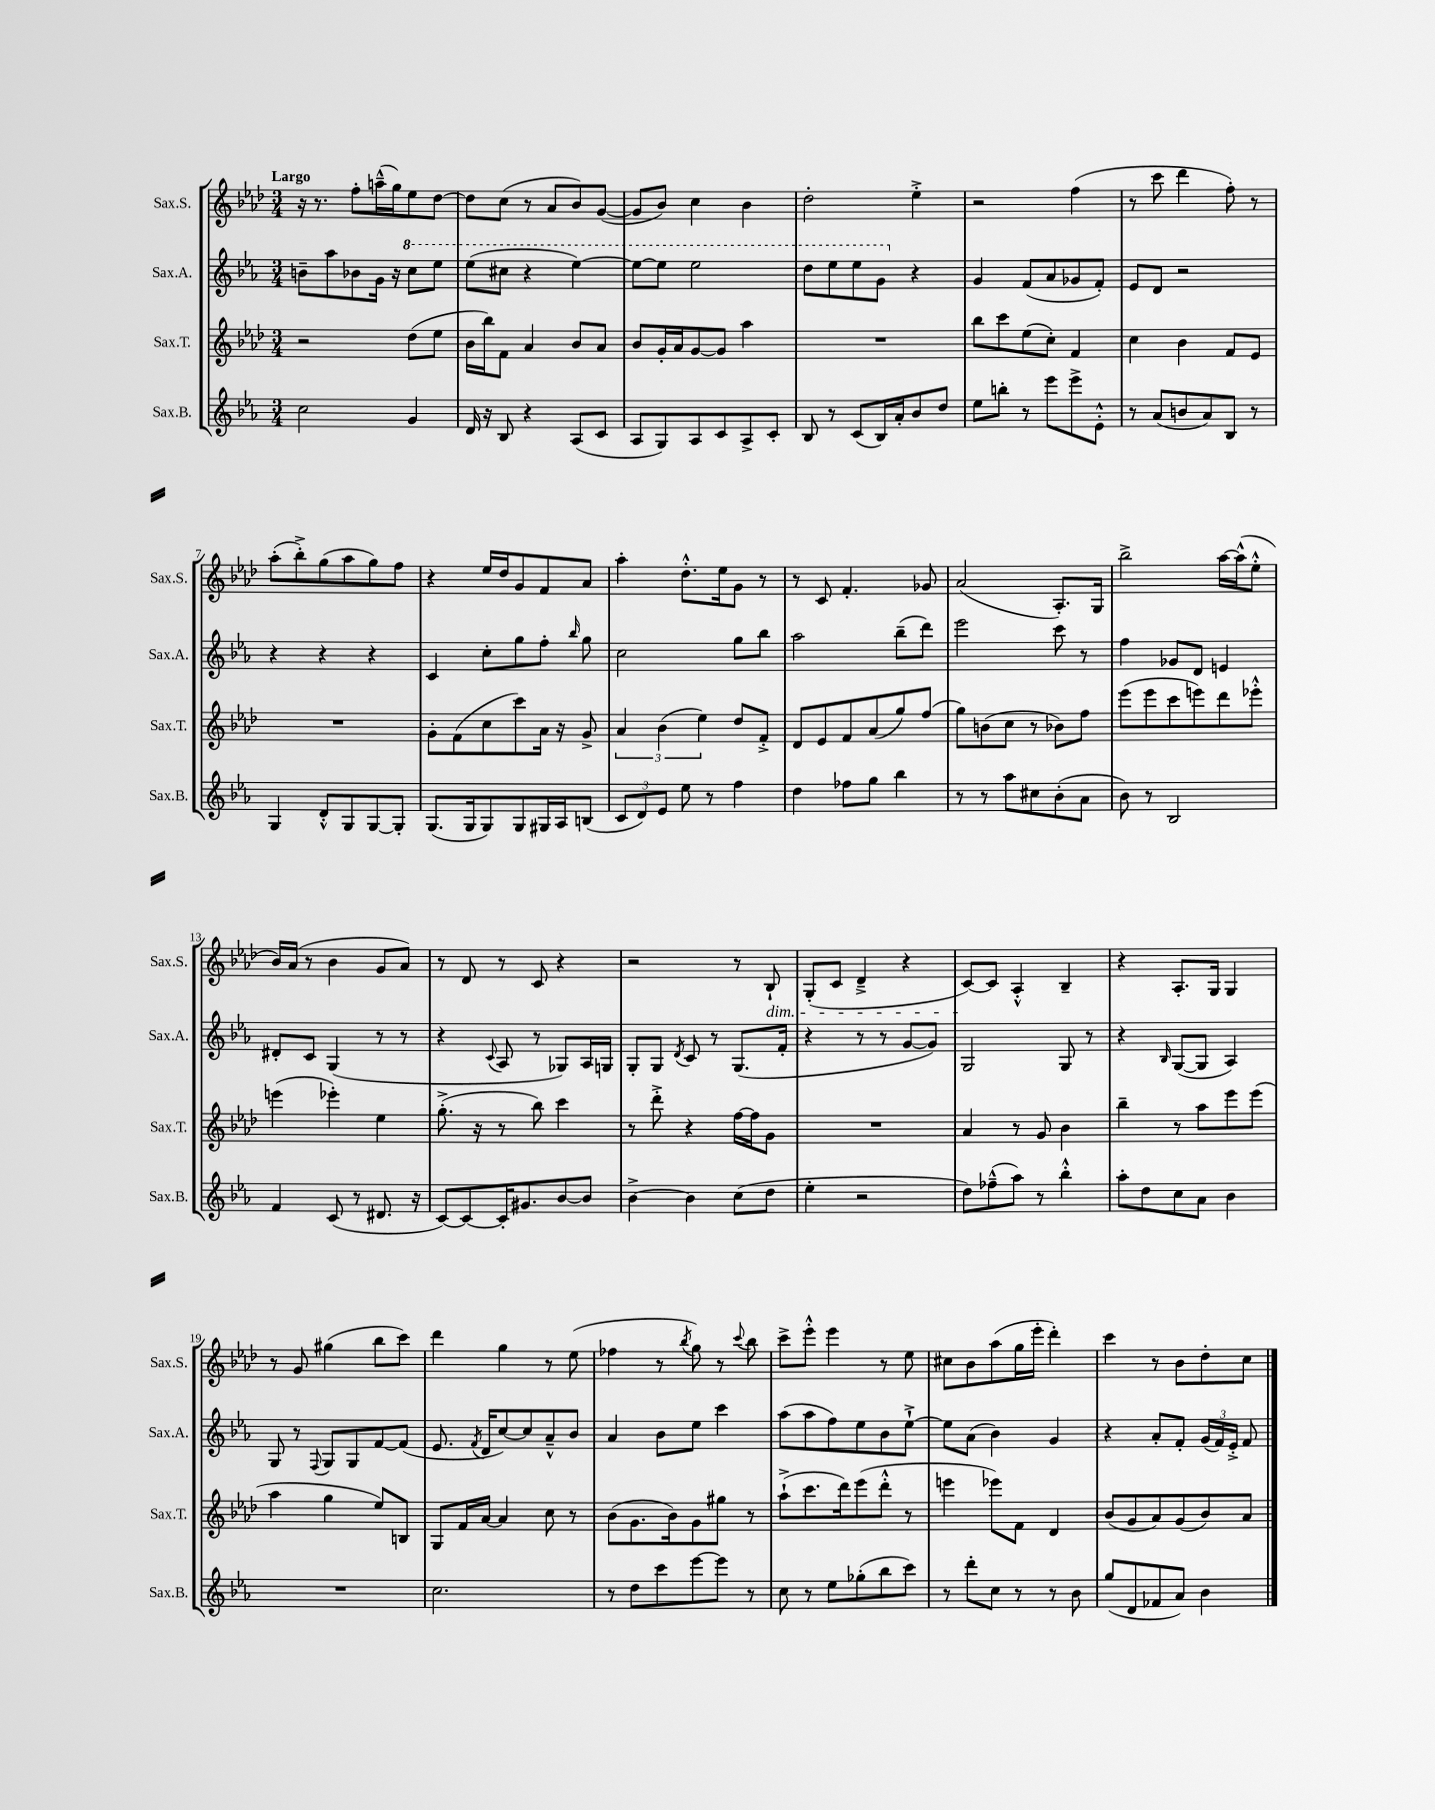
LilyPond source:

<<
\new StaffGroup <<
\new Staff = "s0" \with { instrumentName = "Sax.S." shortInstrumentName = "Sax.S." } {
    \clef treble \key aes \major \numericTimeSignature \time 3/4 \tempo "Largo"
    \autoBeamOff r16 r8. f''8[-. a''16---^( g''16) ees''8 des''8]~ |
    des''8[ c''8]( r8 aes'8[ bes'8) g'8]~( |
    g'8[ bes'8]) c''4 bes'4 |
    des''2-. ees''4-.-> |
    r2 f''4( |
    r8 c'''8 des'''4 f''8-.) r8 |
    aes''8[-.( bes''8-.->) g''8( aes''8 g''8) f''8] |
    r4 ees''16[ des''16 g'8 f'8 aes'8] |
    aes''4-. des''8.[-.-^ ees''16 g'8] r8 |
    r8 c'8 f'4.-. ges'8 |
    aes'2( aes8.[-.) g16] |
    bes''2-> aes''16[~ aes''16-^( ees''8]-.-^ |
    bes'16[) aes'16]( r8 bes'4 g'8[ aes'8]) |
    r8 des'8 r8 c'8 r4 |
    r2 r8 bes8-!\dim |
    g8[-.( c'8] des'4---> r4 |
    c'8[~\!) c'8] aes4-.-^ bes4-- |
    r4 aes8.[-. g16] g4 |
    r8 g'8 gis''4( bes''8[ c'''8]) |
    des'''4 g''4 r8 ees''8( |
    fes''4 r8 \acciaccatura { bes''8 } g''8) r8 \appoggiatura { c'''8 } bes''8 |
    c'''8[-> ees'''8]-.-^ ees'''4 r8 ees''8 |
    cis''8[ bes'8 aes''8( g''16 ees'''16]-. des'''4-.) |
    c'''4 r8 bes'8[ des''8-. c''8] \bar "|." |
}
\new Staff = "s1" \with { instrumentName = "Sax.A." shortInstrumentName = "Sax.A." } {
    \clef treble \key ees \major \numericTimeSignature \time 3/4
    \autoBeamOff b'8[-- aes''8 bes'8 g'16] r16 \ottava #1 c'''8[ ees'''8] |
    ees'''8[( cis'''8] r4 ees'''4~) |
    ees'''8[~ ees'''8] ees'''2 |
    d'''8[ ees'''8 ees'''8 g''8] \ottava #0 r4 |
    g'4 f'8[( aes'8 ges'8 f'8]-.) |
    ees'8[ d'8] r2 |
    r4 r4 r4 |
    c'4 c''8[-. g''8 f''8]-. \grace { bes''16 } g''8 |
    c''2 g''8[ bes''8] |
    aes''2 bes''8[--( d'''8]) |
    ees'''2 c'''8 r8 |
    f''4 ges'8[ d'8] e'4 |
    dis'8[-. c'8] g4( r8 r8 |
    r4 \appoggiatura { c'8 } aes8 r8 ges8[) aes16 g16] |
    g8[-. g8] \acciaccatura { d'8 } c'8 r8 g8.[( f'16]-. |
    r4 r8 r8 g'8[~ g'8]) |
    g2 g8 r8 |
    r4 \grace { bes16 } g8[~( g8] aes4) |
    g8 r8 \appoggiatura { f8 } g8[ g8 f'8~ f'8]( |
    ees'8. \acciaccatura { f'8 } d'16[ c''8~) c''8 aes'8---^ bes'8] |
    aes'4 bes'8[ ees''8] c'''4 |
    aes''8[( aes''8 f''8) ees''8 bes'8 ees''8]~-!-> |
    ees''8[ aes'8]( bes'4) g'4 |
    r4 aes'8[-. f'8]-. \tuplet 3/2 { g'16[( f'16) ees'16]-.-> } f'8 \bar "|." |
}
\new Staff = "s2" \with { instrumentName = "Sax.T." shortInstrumentName = "Sax.T." } {
    \clef treble \key aes \major \numericTimeSignature \time 3/4
    \autoBeamOff r2 des''8[( ees''8] |
    bes'16[ bes''16) f'8] aes'4 bes'8[ aes'8] |
    bes'8[ g'16-. aes'16 g'8~ g'8] aes''4 |
    R2. |
    bes''8[ c'''8 ees''8( c''8]-.) f'4 |
    c''4 bes'4 f'8[ ees'8] |
    R2. |
    g'8[-. f'8( c''8 c'''8) aes'16] r16 g'8-> |
    \tuplet 3/2 { aes'4 bes'4( ees''4) } des''8[ f'8]-.-> |
    des'8[ ees'8 f'8 aes'8( g''8) f''8]( |
    g''8[) b'8( c''8] r8 bes'8[) f''8] |
    ees'''8[( ees'''8 c'''8 e'''8) des'''8 ees'''8]-.-^ |
    e'''4( ees'''4-.) ees''4 |
    g''8.-.->( r16 r8 bes''8) c'''4 |
    r8 des'''8-.-> r4 f''16[~ f''16 g'8] |
    R2. |
    aes'4 r8 g'8 bes'4 |
    bes''4-- r8 aes''8[ ees'''8 ees'''8]( |
    aes''4 g''4 ees''8[) b8] |
    g8[ f'16 aes'16]~ aes'4 c''8 r8 |
    bes'8[( g'8. bes'16) g'8 gis''8] r8 |
    aes''8[-!->( c'''8. des'''16) ees'''8( des'''8]-.-^ r8 |
    e'''4 ees'''8[) f'8] des'4 |
    bes'8[( g'8 aes'8) g'8( bes'8) aes'8] \bar "|." |
}
\new Staff = "s3" \with { instrumentName = "Sax.B." shortInstrumentName = "Sax.B." } {
    \clef treble \key ees \major \numericTimeSignature \time 3/4
    \autoBeamOff c''2 g'4 |
    d'16 r16 bes8 r4 aes8[( c'8] |
    aes8[ g8) aes8 c'8 aes8-> c'8]-. |
    bes8 r8 c'8[( bes16) aes'16-. bes'8 d''8] |
    ees''8[ b''8]-. r8 ees'''8[ ees'''8-> ees'8]-.-^ |
    r8 aes'8[( b'8 aes'8) bes8] r8 |
    g4 d'8[-.-^ g8 g8~ g8]-. |
    g8.[( g16 g8) g8 gis16 aes16 b8]( |
    \tuplet 3/2 { c'8[ d'8) ees'8] } ees''8 r8 f''4 |
    d''4 fes''8[ g''8] bes''4 |
    r8 r8 aes''8[ cis''8 bes'8-.( aes'8] |
    bes'8) r8 bes2 |
    f'4 c'8( r8 dis'8. r16 |
    c'8[~) c'8~ c'16-. gis'8. bes'8~ bes'8] |
    bes'4~-> bes'4 c''8[( d''8] |
    ees''4-. r2 |
    d''8[) fes''8---^( aes''8]) r8 bes''4-.-^ |
    aes''8[-. d''8 c''8 aes'8] bes'4 |
    R2. |
    c''2. |
    r8 d''8[ c'''8 ees'''8~ ees'''8] r8 |
    c''8 r8 ees''8[ ges''8-.( bes''8 c'''8]) |
    r8 d'''8[-. c''8] r8 r8 bes'8 |
    g''8[( d'8 fes'8 aes'8]) bes'4 \bar "|." |
}
>>
>>
